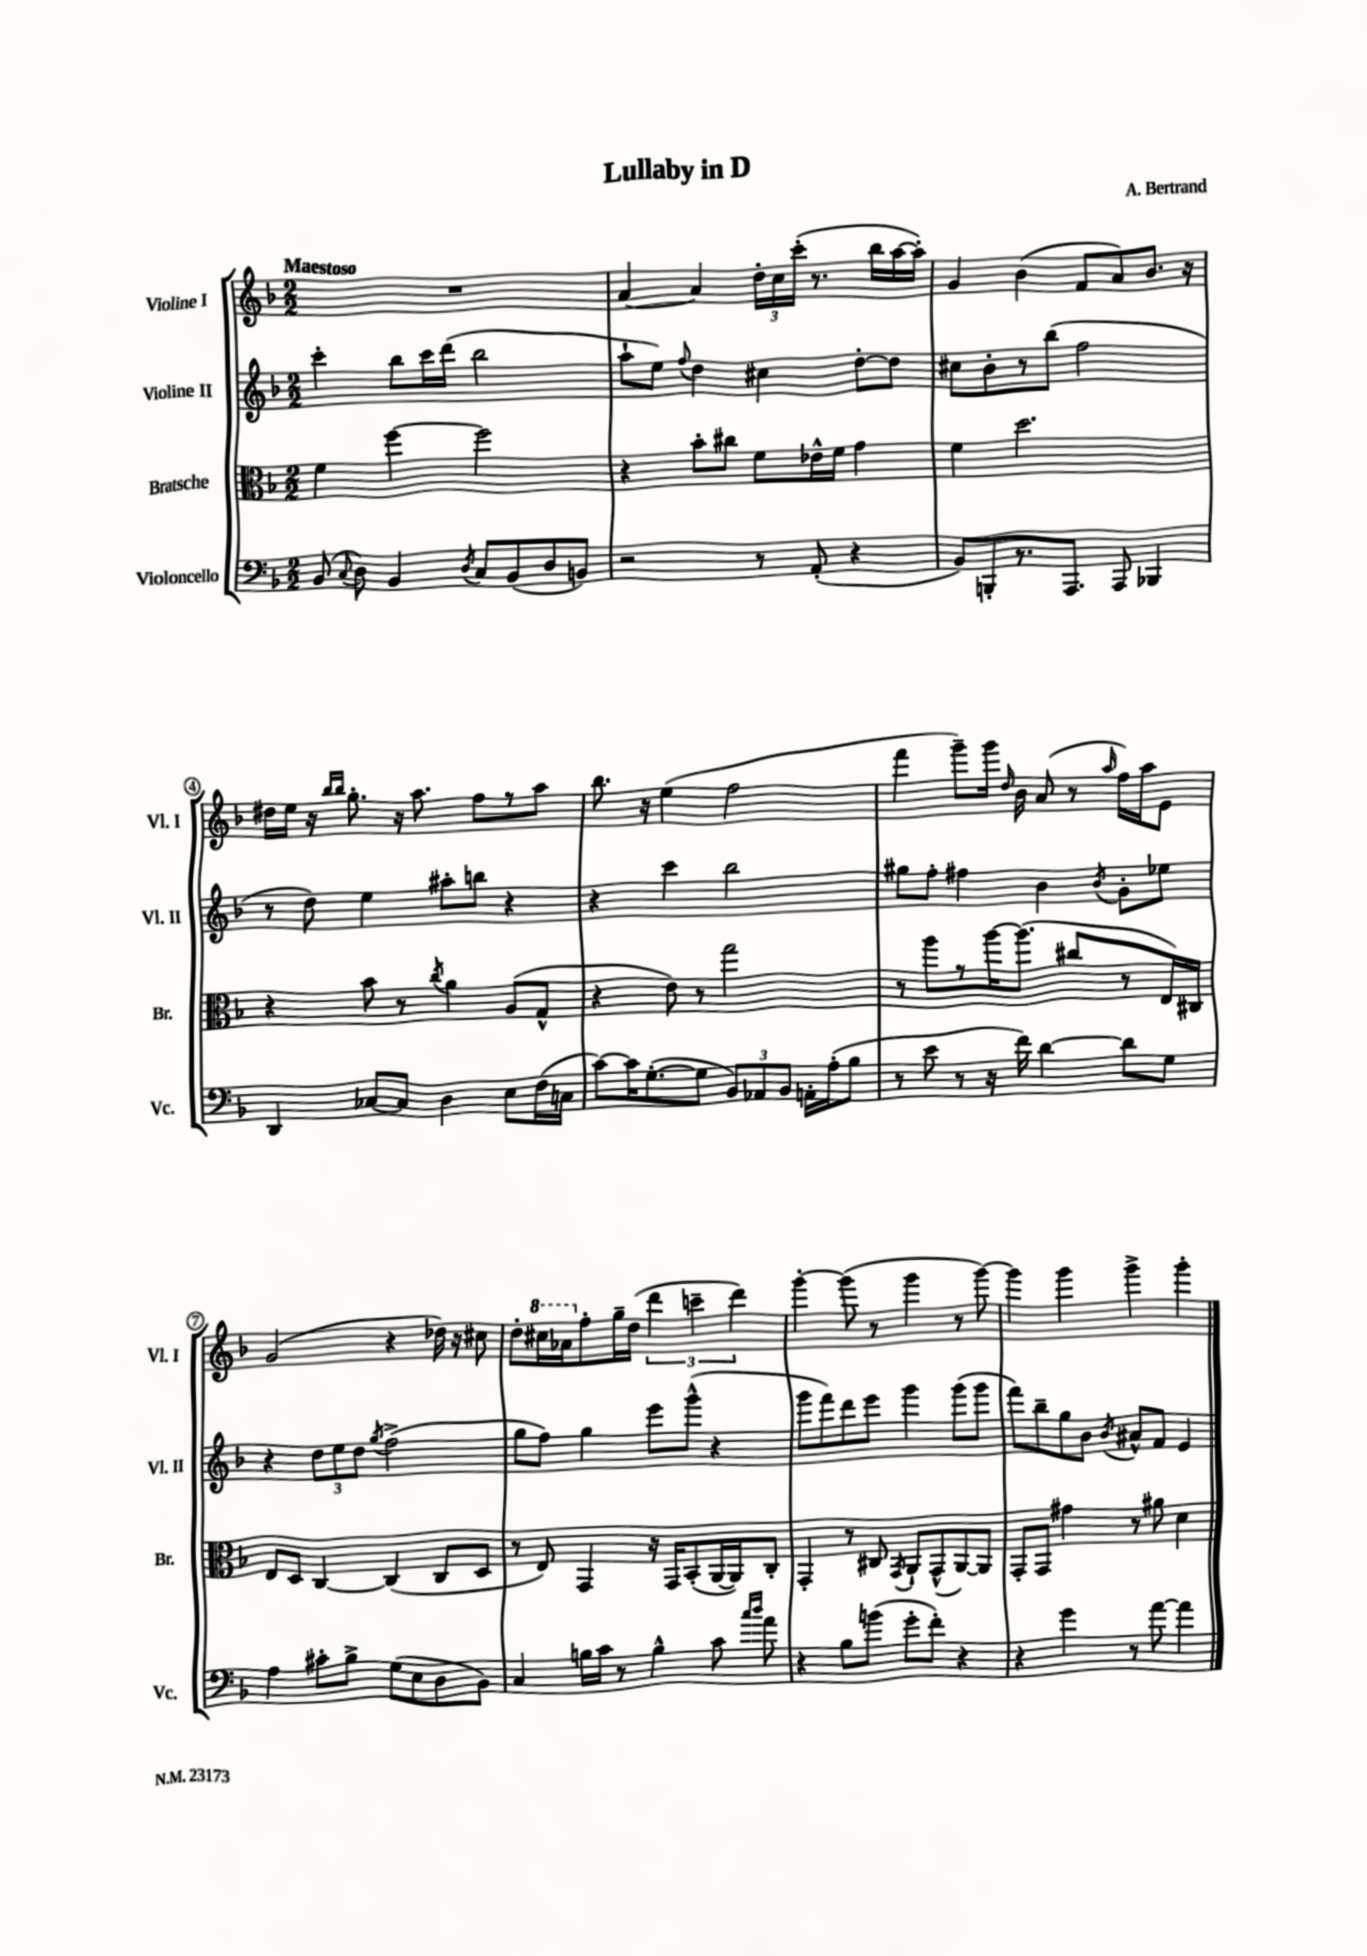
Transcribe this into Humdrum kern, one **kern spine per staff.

**kern	**kern	**kern	**kern
*part4	*part3	*part2	*part1
*staff4	*staff3	*staff2	*staff1
*I"Violoncello	*I"Bratsche	*I"Violine II	*I"Violine I
*I'Vc.	*I'Br.	*I'Vl. II	*I'Vl. I
*clefF4	*clefC3	*clefG2	*clefG2
*k[b-]	*k[b-]	*k[b-]	*k[b-]
*M2/2	*M2/2	*M2/2	*M2/2
=1	=1	=1	=1
!	!	!	!LO:TX:a:B:t=Maestoso
(8BB-/	4f\	4ccc'\	1r
8qqC/	.	.	.
8D\)	.	.	.
4BB-/	[4ff\	8bb-\L	.
.	.	16ccc\L	.
.	.	(16ddd\JJ	.
8qD/	.	.	.
8C/L	2ff\]	2bb-\	.
(8BB-/	.	.	.
8D/	.	.	.
8BBn/J)	.	.	.
=2	=2	=2	=2
2r	4r	8aa`\L	[4a/
.	.	8ee\J)	.
.	.	8qqff/	.
.	8b-'\L	4dd\	4a/]
.	8cc#X\J	.	.
8r	8f\L	4cc#X\	24dd'\LL
.	.	.	24cc\
.	.	.	(24ccc'\JJ
(8AA'/	16e-X^^\L	.	8.r
.	16f\JJ	.	.
4r	4g\	[8dd'\L	.
.	.	.	16bb-\LL
.	.	8dd\J]	[16aa\
.	.	.	16aa'\JJ])
=3	=3	=3	=3
8BB-/L)	4f\	8cc#X\L	4g/
8BBBn'/	.	8b-'\	.
8.r	2.dd\	8r	(4b-\
.	.	(8bb-\J	.
8.AAA/J	.	.	.
.	.	2ff\	8f/L
8AAA/	.	.	8a/)
4BBB-X/	.	.	8.b-/J
.	.	.	16r
!!LO:LB:g=z
=4	=4	=4	=4
4DD/	4r	8r	16dd#X\LL
.	.	.	16ee\JJ
.	.	8dd\)	16r
.	.	.	16qqbb-/LL
.	.	.	16qqbb-/JJ
.	.	.	8.gg'\
[8C-X/L	8b-\	4ee\	.
8C-/J]	8r	.	16r
.	.	.	8.aa\
.	8qcc/	.	.
4D\	4a\	8aa#X'\L	.
.	.	8bbn\J	8ff\L
8E\L	(8A/L	4r	8r
(16F\L	8G^^/J	.	8aa\J
16Cn\JJ	.	.	.
=5	=5	=5	=5
[8c\L)	4r	4r	8.bb-\
16c\K]	.	.	.
([8.G'\	.	.	16r
.	8e\)	4ccc\	(4ee\
8G\J]	8r	.	.
12BB-/L)	2gg\	2bb-\	2ff\
12AA-X/	.	.	.
12BB-/J	.	.	.
16AAn'\LL	.	.	.
(16A'\J	.	.	.
8B-\J	.	.	.
=6	=6	=6	=6
8r	8r	8gg#X\L	4fff\
8e\	8aa\L	8ff'\J	.
8r	8r	4ff#X\	8ggg~\L)
16r	[16aa\K	.	16ggg\Jk
.	.	.	16qqdd/
16f\)	(8.aa\J]	.	16b-\
[4d\	.	4b-\	(8a/
.	8cc#X/L	.	8r
.	.	8qb-/	16qqaa/
8d\L]	8r	8g'\L	16ff\LL)
.	.	.	16aa\J
8G\J	16E/L)	8ee-X\J	8e\J
.	16C#X/JJ	.	.
!!LO:LB:g=z
=7	=7	=7	=7
4A\	8E/L	4r	(2g/
.	8D/J	.	.
8c#X'\L	[4C/	12dd\L	.
.	.	12ee\	.
8B-^\J	.	.	.
.	.	12dd\J	.
.	.	8qgg/	.
(8G\L	(4C/]	(2ff^\	4r
8E\	.	.	.
8D\	8C/L	.	16dd-X\)
.	.	.	16r
8BB-\J)	8D/J	.	8cc#X\
=8	=8	=8	=8
4C/	8r	8gg\L	8dd'\L
*	*	*	*8va
.	8E/)	8ff\J)	16ccc#X\L
.	.	.	16aa-X\J
*	*	*	*X8va
16Bn\LL	4GG/	4gg\	8ff'\
16c\JJ	.	.	.
8r	.	.	16gg~\L
.	.	.	(16dd\JJ
4B^^\	16r	8eee\L	6ddd\
.	16GG/KL	.	.
.	(8BB-'/	(8ggg^^\J	.
.	.	.	6cccn~\
8c\	[16AA/L	4r	.
.	16AA/J])	.	.
.	.	.	6ddd\)
16qqcc/LL	.	.	.
16qqdd/JJ	.	.	.
8a\	8C'/J	.	.
=9	=9	=9	=9
4r	4GG'/	8ggg\L	[4ggg'\
.	.	8fff\)	.
8B-\L	8r	8ddd\	(8ggg\]
(8bn\J	8C#X/	8eee\J	8r
.	8qGG/	.	.
8g'\L	8AA`/L	4ggg\	4ggg\
8f'\J)	(8GG^^/	.	.
4r	[8AA/)	(8ggg\L	8r
.	8AA/J]	8ggg\J	[8ggg\)
=10	=10	=10	=10
4r	8GG'/L	8fff\L)	4ggg\]
.	8GG/J	8bb-~\	.
4g\	4g#X\	8gg\	4ggg\
.	.	8b-\J	.
.	.	8qb-/	.
8r	8r	8a#X^^/L	4ggg^\
[8a\	8a#X\	8f/J	.
4a\]	4d\	4e/	4ggg'\
==	==	==	==
*-	*-	*-	*-
